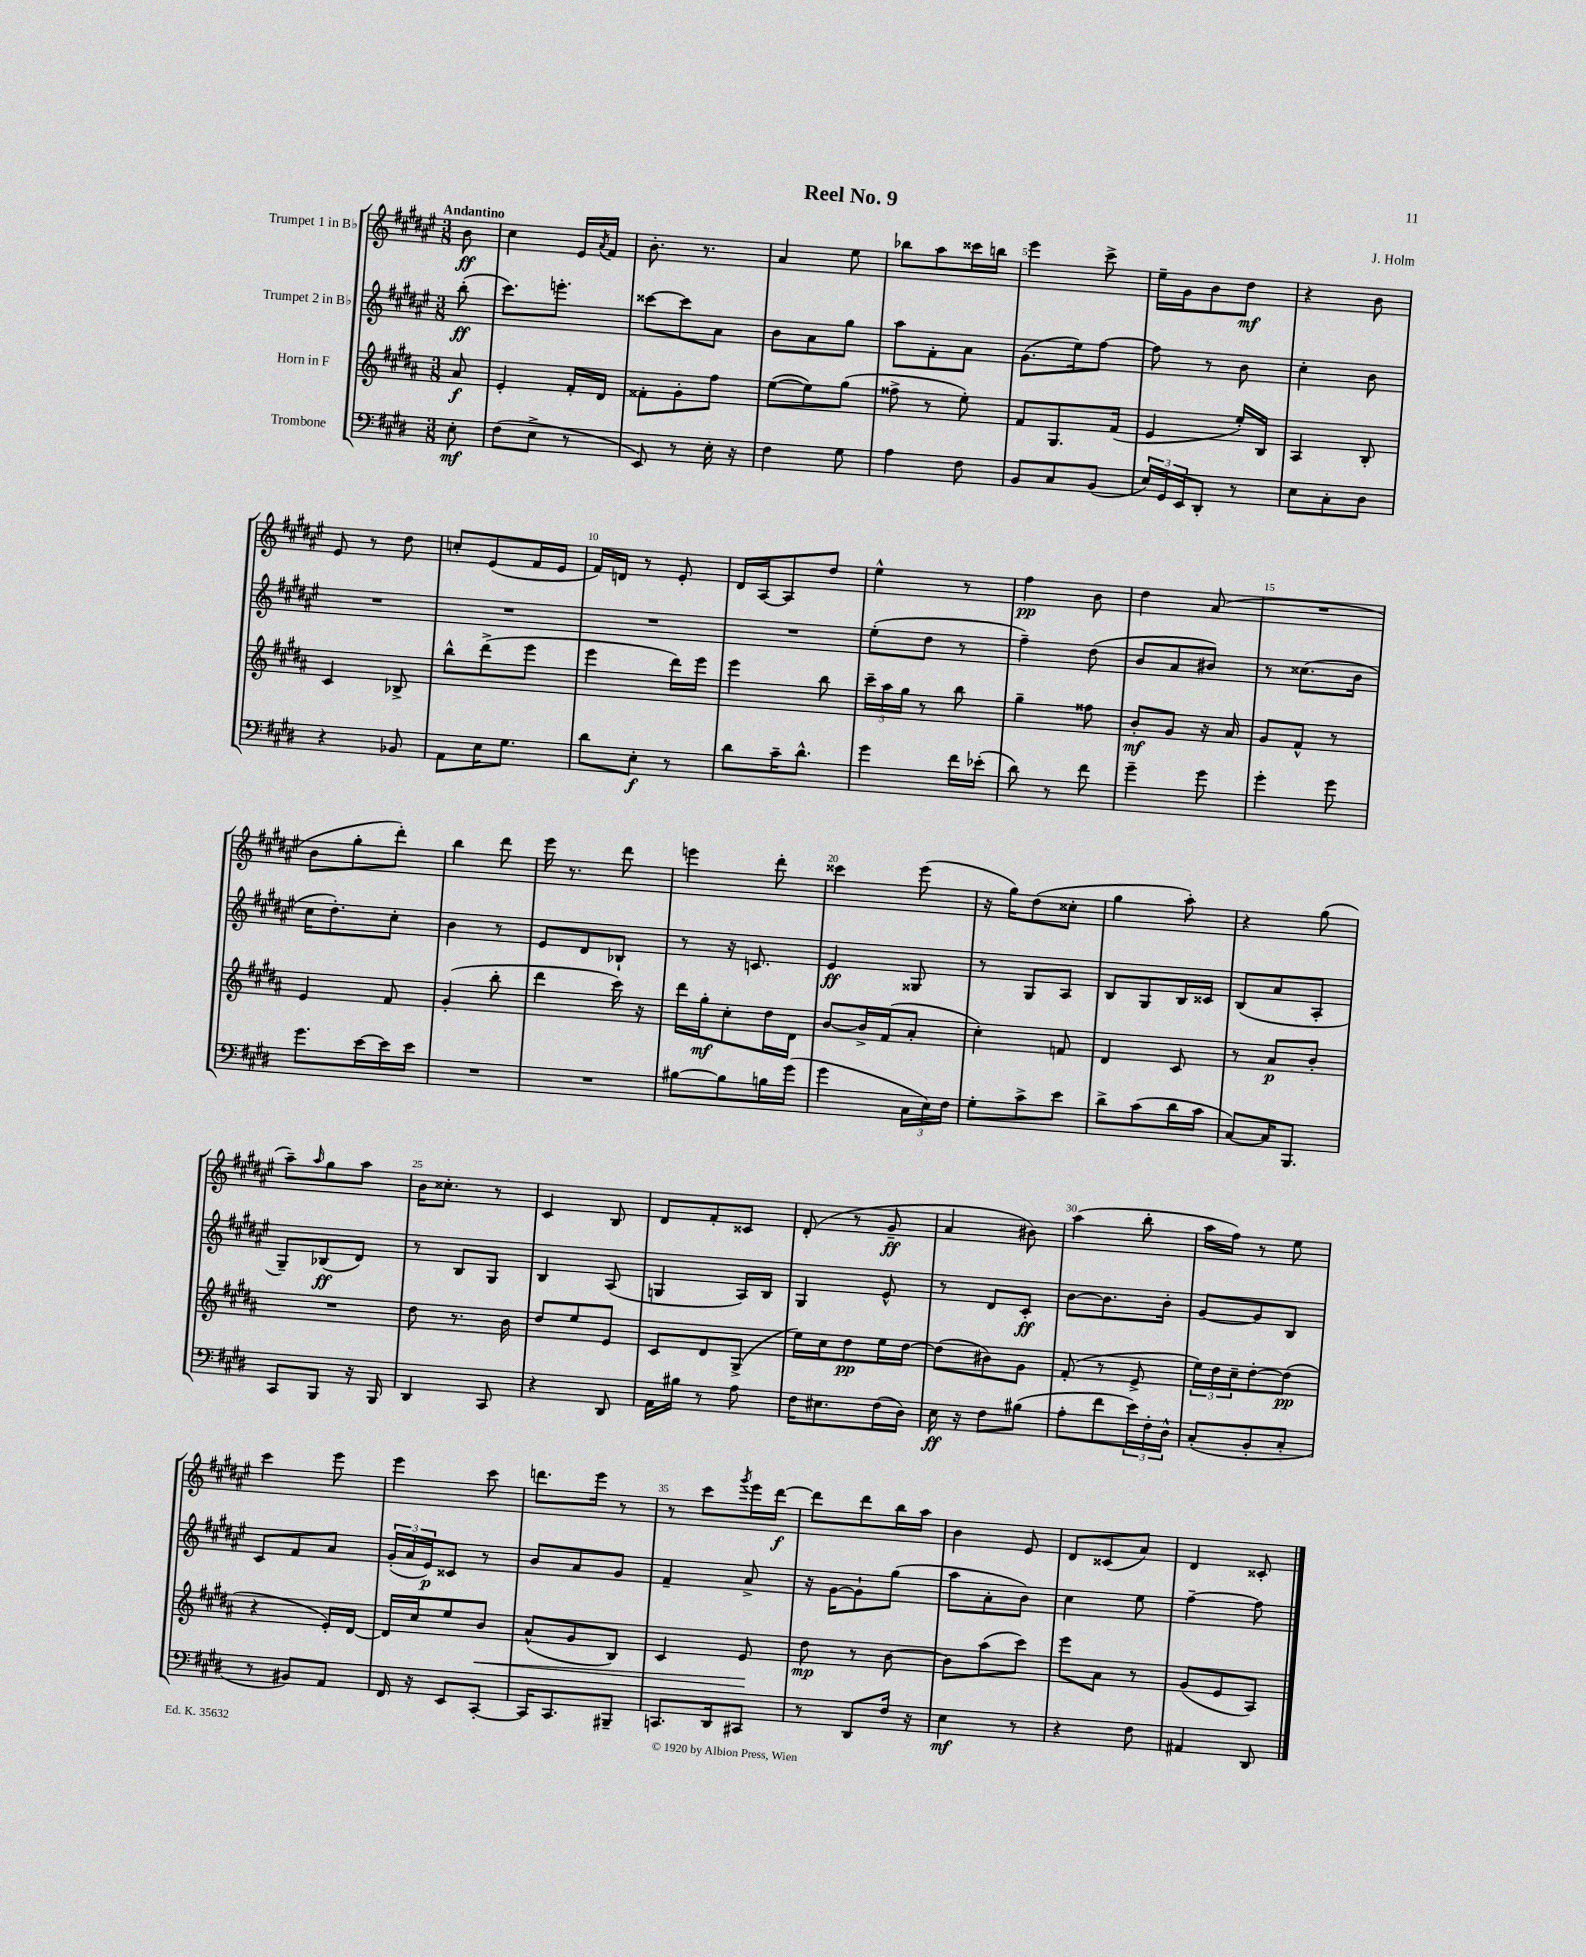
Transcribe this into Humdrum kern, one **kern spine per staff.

**kern	**kern	**kern	**kern
*staff4	*staff3	*staff2	*staff1
*clefF4	*clefG2	*clefG2	*clefG2
*k[f#c#g#d#]	*k[f#c#g#d#a#]	*k[f#c#g#d#a#e#]	*k[f#c#g#d#a#e#]
*M3/8	*M3/8	*M3/8	*M3/8
8E'	8a#	(8bb'	8b
=	=	=	=
(8F#	4e'	8.ccc#)	4cc#
8E^	.	.	.
.	.	8.eee'	.
8r	16f#'	.	16e#
.	.	.	8qa#
.	16d#	.	16f#
=	=	=	=
8EE)	8f##'	[8ccc##	8.b'
8r	8g#'	8ccc##]	.
.	.	.	8.r
16E'	8ff#	8a#	.
16r	.	.	.
=	=	=	=
4F#	([8ee	8b	4a#
.	8ee])	8a#	.
8G#	(8gg#	8gg#	8ee#
=	=	=	=
4A	8ff##^	8aa#	8bb-
.	8r	8f#'	8aa#
8F#	8ee')	8a#	16ccc##
.	.	.	16bb
=	=	=	=
8BB	8f#	(8.g#	4eee#
8C#	8.G#	.	.
.	.	16ee#)	.
(8BB	.	[8ff#	8ccc#^
.	(16f#	.	.
=	=	=	=
24E)	4e	8ff#]	16ee#~
24GG#	.	.	.
.	.	.	16g#
24EE	.	.	.
8DD#'	.	8r	8b
8r	16ee')	8b	8dd#
.	16B	.	.
=	=	=	=
8E	4A#	4cc#'	4r
8C#'	.	.	.
8D#	8B'	8b	8b
=	=	=	=
4r	4c#	4.r	8e#
.	.	.	8r
8BB-	8B-^	.	8dd#
=	=	=	=
8AA	8bb^^	4.r	8cc'
16E	(8ddd#^	.	(8e#
8.G#	.	.	.
.	8eee	.	16f#
.	.	.	16e#
=	=	=	=
8d#	4eee	4.r	16f#)
.	.	.	16d
8E'	.	.	8r
8r	16ddd#)	.	8e#'
.	16eee	.	.
=	=	=	=
8d#	4eee	4.r	16d#
.	.	.	[16A#
16c#~	.	.	8A#]
8.d#^^	.	.	.
.	8bb	.	8dd#
=	=	=	=
4g#	24ccc#~	(8ee#'	4ee#^^
.	24aa#	.	.
.	24gg#	.	.
.	8r	8dd#	.
16f#	8bb	8r	8r
(16e-'	.	.	.
=	=	=	=
8d#)	4gg#~	4ff#~)	4ff#
8r	.	.	.
8f#	8ff##	(8dd#	8b
=	=	=	=
4g#~	8b'	8b	4dd#
.	8g#	8a#	.
8g#	16r	8b#)	(8a#
.	16a#	.	.
=	=	=	=
4g#'	8g#	8r	4.r
.	8f#^^	(8.cc##	.
8g#	8r	.	.
.	.	16b	.
=	=	=	=
8.g#	4e	16cc#	8b
.	.	8.dd#')	.
.	.	.	8gg#'
[16e	.	.	.
16e]	8f#	8cc#'	8ddd#')
16e	.	.	.
=	=	=	=
4.r	(4g#'	4b	4bb
.	8bb'	8r	8ddd#
=	=	=	=
4.r	4ddd#	8e#	16eee#
.	.	.	8.r
.	.	8d#	.
.	16ccc#)	8B-`	8ddd#
.	16r	.	.
=	=	=	=
[8B#	16ddd#	8r	4eee
.	16gg#'	.	.
8B#]	8cc#'	16r	.
.	.	8.c	.
16B	16dd#	.	8ddd#'
(16g#	16d#	.	.
=	=	=	=
4g#	[8b	4e#	4ccc##
.	16b^]	.	.
.	(16f#	.	.
24C#	8a#'	8G##	(8eee#
24E)	.	.	.
24F#	.	.	.
=	=	=	=
8G#'	4cc#')	8r	16r
.	.	.	16gg#)
8c#^	.	8G#	(8dd#
8e	8f	8A#	8cc##'
=	=	=	=
8d#^	4d#	8B	4gg#
(8c#	.	8G#	.
16d#	8c#	16B	8aa#')
16c#	.	16c##	.
=	=	=	=
[8C#)	8r	(8B	4r
16C#]	8a#	8a#	.
8.BBB	.	.	.
.	8b'	8A#'	(8gg#
=	=	=	=
8CC#	4.r	8G#~)	8aa#~)
.	.	.	16qqaa#
8BBB	.	(8B-	8gg#
16r	.	8d#)	8aa#
16BBB	.	.	.
=	=	=	=
4DD#	8dd#	8r	16b
.	.	.	8.cc##'
.	8.r	8B	.
8CC#	.	8G#	8r
.	16b	.	.
=	=	=	=
4r	8dd#	4B	4c#
.	8ee	.	.
8DD#	8e	(8A#	8B
=	=	=	=
16AA	8c#	4G	8d#
16B#	.	.	.
8r	8d#	.	8f#'
8A	(8G#^	16A#)	8c##
.	.	16B	.
=	=	=	=
16F#	16ee)	4G#	(8d#'
8.E#	16cc#	.	.
.	8dd#	.	8r
(16F#	16ee	8e#^^	8g#~
16D#)	[16dd#	.	.
=	=	=	=
16E	(8dd#]	8r	4a#
16r	.	.	.
8F#	8b#)	8d#	.
(8B#	8g#	8c#'	8b#)
=	=	=	=
8A'	(8f#'	[8b	(4aa#
8f#	8r	8.b]	.
24e)	8e^	.	8bb'
24F#'	.	.	.
.	.	16b'	.
24D#^^	.	.	.
=	=	=	=
(8C#'	24ee)	[8g#	16aa#
.	24dd#	.	.
.	.	.	16ff#)
.	24cc#~	.	.
8BB'	[8dd#'	8g#]	8r
8C#'	(8dd#]	8B	8ee#
=	=	=	=
8r	4r	8c#	4ccc#
8BB#)	.	8f#	.
8AA	16e')	8a#	8eee#
.	[16d#	.	.
=	=	=	=
16FF#	16d#]	(24g#'	4eee#
.	.	24a#	.
16r	16cc#	.	.
.	.	24e#)	.
8EE	8ee	8c##	.
[8CC#'	8b	8r	8ccc#
=	=	=	=
16CC#]	(8a#^^	8b	8.ddd
8.CC#	.	.	.
.	8g#	8a#	.
.	.	.	16eee#
8BBB#~	8B)	8g#	8r
=	=	=	=
8.CC	4c#	4f#~	8r
.	.	.	8ccc#
16DD#	.	.	.
.	.	.	8qggg#
8CC#	8e	8a#^	16eee#
.	.	.	[16ddd#
=	=	=	=
8r	8dd#	16r	8ddd#]
.	.	[16g#	.
8DD#	8r	8g#`]	8ddd#
16F#	[8b	(8gg#	16bb
16r	.	.	16aa#
=	=	=	=
4E	8b]	8aa#	4b
.	(8aa#	8a#'	.
8r	8ccc#)	8b)	8e#
=	=	=	=
4r	8eee	4cc#	8d#
.	8a#	.	(8c##
8F#	8r	8ee#	8a#)
=	=	=	=
4AA#	(8g#	[4ff#~	4d#
.	8e	.	.
8DD#	8A#)	8ff#]	8c##'
==	==	==	==
*-	*-	*-	*-
